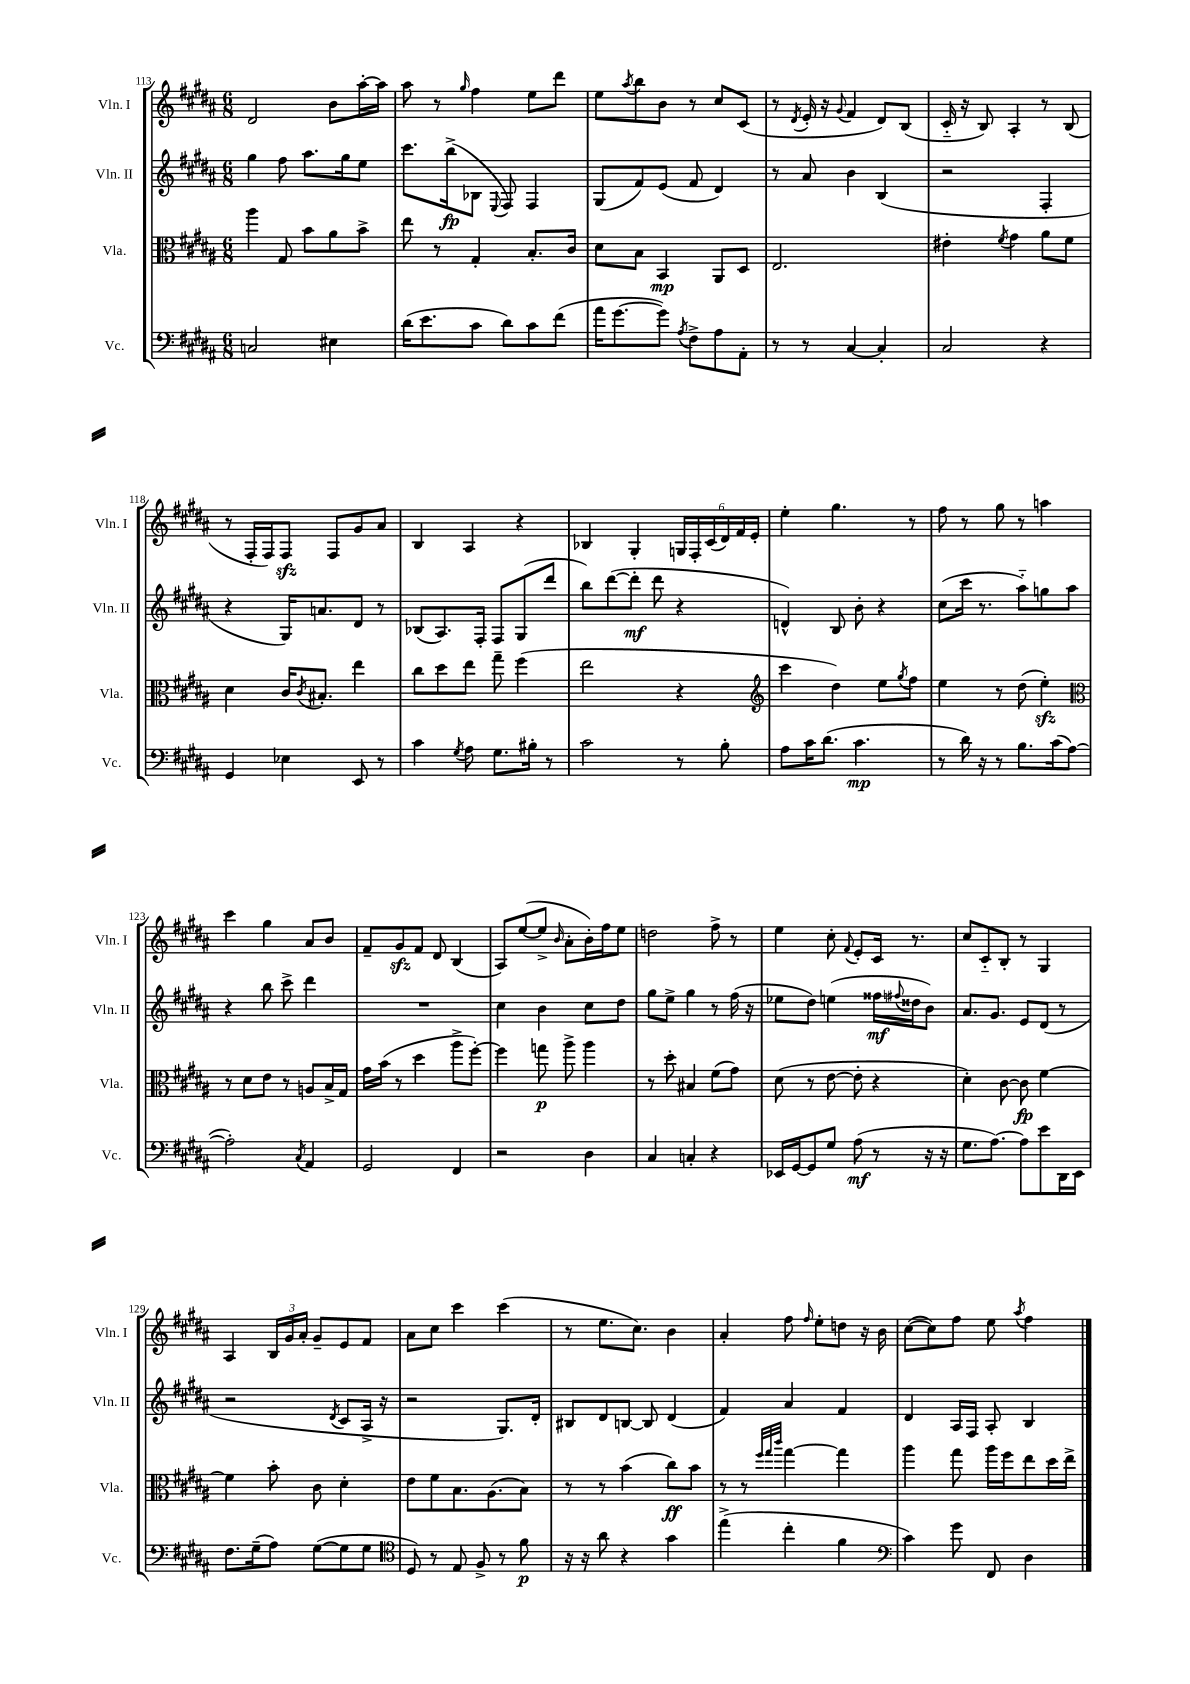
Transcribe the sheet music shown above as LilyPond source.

<<
\new StaffGroup <<
\new Staff = "s0" \with { instrumentName = "Vln. I" shortInstrumentName = "Vln. I" } {
    \clef treble \key b \major \numericTimeSignature \time 6/8
    dis'2 b'8 ais''16~-. ais''16 |
    ais''8 r8 \grace { gis''16 } fis''4 e''8 dis'''8 |
    e''8 \acciaccatura { ais''8 } b''8 b'8 r8 cis''8 cis'8( |
    r8 \acciaccatura { dis'8 } e'16-. r16 \appoggiatura { gis'8 } fis'4 dis'8) b8( |
    cis'16-_ r16 b8) ais4-. r8 b8( |
    r8 fis16-. fis16) fis8\sfz fis8 gis'8 ais'8 |
    b4 ais4 r4 |
    bes4 gis4-. \tuplet 6/4 { g16 fis16-. cis'16( dis'16) fis'16 e'16-. } |
    e''4-. gis''4. r8 |
    fis''8 r8 gis''8 r8 a''4 |
    cis'''4 gis''4 ais'8 b'8 |
    fis'8-- gis'8\sfz fis'8 dis'8 b4( |
    ais8) e''8~( e''8-> \grace { b'16 } ais'8-. b'16-.) fis''16 e''8 |
    d''2 fis''8-> r8 |
    e''4 cis''8-. \appoggiatura { fis'8 } e'8-. cis'16 r8. |
    cis''8 cis'8-_ b8-. r8 gis4 |
    ais4 \tuplet 3/2 { b16 gis'16 ais'16-. } gis'8-- e'8 fis'8 |
    ais'8 cis''8 cis'''4 cis'''4( |
    r8 e''8. cis''8.) b'4 |
    ais'4-. fis''8 \grace { fis''16 } e''8-. d''8 r16 b'16 |
    cis''8~( cis''8) fis''8 e''8 \acciaccatura { ais''8 } fis''4 \bar "|." |
}
\new Staff = "s1" \with { instrumentName = "Vln. II" shortInstrumentName = "Vln. II" } {
    \clef treble \key b \major \numericTimeSignature \time 6/8
    gis''4 fis''8 ais''8. gis''16 e''8 |
    cis'''8. b''16->\fp( bes8 \appoggiatura { e8 } fis8) fis4 |
    gis8( fis'8) e'8( fis'8 dis'4) |
    r8 ais'8 b'4 b4( |
    r2 fis4-. |
    r4 gis16) a'8. dis'8 r8 |
    bes8( ais8.) fis16-. fis8 gis8( dis'''8 |
    b''8) dis'''8~( dis'''8-.\mf dis'''8 r4 |
    d'4-^) b8 b'8-. r4 |
    cis''8( cis'''16 r8. ais''8-_) g''8 ais''8 |
    r4 b''8 cis'''8-> dis'''4 |
    R2. |
    cis''4 b'4 cis''8 dis''8 |
    gis''8 e''8-> gis''4 r8 fis''16( r16 |
    ees''8 dis''8) e''4( fisis''16\mf \appoggiatura { fis''8 } disis''16 b'8) |
    ais'8. gis'8. e'8 dis'8( r8 |
    r2 \acciaccatura { dis'8 } cis'8 ais16-> r16 |
    r2 gis8.) dis'16-. |
    bis8 dis'8 b8~ b8 dis'4( |
    fis'4) ais'4 fis'4 |
    dis'4 ais16 fis16 ais8-. b4 \bar "|." |
}
\new Staff = "s2" \with { instrumentName = "Vla." shortInstrumentName = "Vla." } {
    \clef alto \key b \major \numericTimeSignature \time 6/8
    ais''4 gis8 b'8 ais'8 b'8-> |
    e''8 r8 gis4-. b8.-. cis'16 |
    dis'8 b8 b,4\mp ais,8 dis8 |
    e2. |
    eis'4-. \acciaccatura { fis'8 } gis'4 ais'8 fis'8 |
    dis'4 cis'16 \acciaccatura { cis'8 } bis8.-. e''4 |
    cis''8 dis''8 e''8 gis''8-- fis''4( |
    e''2 r4 |
    \clef treble cis'''4 dis''4) e''8 \acciaccatura { gis''8 } fis''8 |
    e''4 r8 dis''8( e''4-.\sfz) |
    \clef alto r8 dis'8 e'8 r8 a8 b16-> gis16 |
    gis'16 b'16( r8 dis''4 ais''8-> fis''8~-.) |
    fis''4 g''8\p ais''8-> ais''4 |
    r8 dis''8-. bis4 fis'8( gis'8) |
    dis'8( r8 e'8~ e'8-. r4 |
    dis'4-.) cis'8~ cis'8\fp fis'4~ |
    fis'4 b'8-. cis'8 dis'4-. |
    e'8 fis'8 b8. ais8.( b8) |
    r8 r8 b'4( cis''8\ff) b'8 |
    r8 r8 \grace { fis''32 gis''32 cis'''32 } gis''4~ gis''4 |
    ais''4 gis''8 ais''16 fis''16 e''8 dis''16 e''16-> \bar "|." |
}
\new Staff = "s3" \with { instrumentName = "Vc." shortInstrumentName = "Vc." } {
    \clef bass \key b \major \numericTimeSignature \time 6/8
    c2 eis4 |
    dis'16( e'8. cis'8 dis'8) cis'8 fis'8( |
    ais'16 gis'8.~ gis'8) \acciaccatura { ais8 } fis8-> ais8 ais,8-. |
    r8 r8 cis4~ cis4-. |
    cis2 r4 |
    gis,4 ees4 e,8 r8 |
    cis'4 \acciaccatura { gis8 } ais8 gis8. bis16-. r8 |
    cis'2 r8 b8-. |
    ais8 cis'16 dis'8.( cis'4.\mp |
    r8 dis'16) r16 r8 b8. cis'16( ais8~ |
    ais2-.) \acciaccatura { cis8 } ais,4 |
    gis,2 fis,4 |
    r2 dis4 |
    cis4 c4-. r4 |
    ees,16 gis,16~ gis,8 gis8 ais8\mf( r8 r16 r16 |
    gis8. ais8.~) ais8 e'8 dis,16 e,16 |
    fis8. gis16--( ais8) gis8~( gis8 gis8 |
    \clef tenor dis8) r8 e8 fis8-> r8 fis'8\p |
    r16 r16 ais'8 r4 gis'4 |
    e''4->( cis''4-. fis'4 |
    \clef bass cis'4) gis'8 fis,8 dis4 \bar "|." |
}
>>
>>
\layout { \context { \Score currentBarNumber = #113 } }
